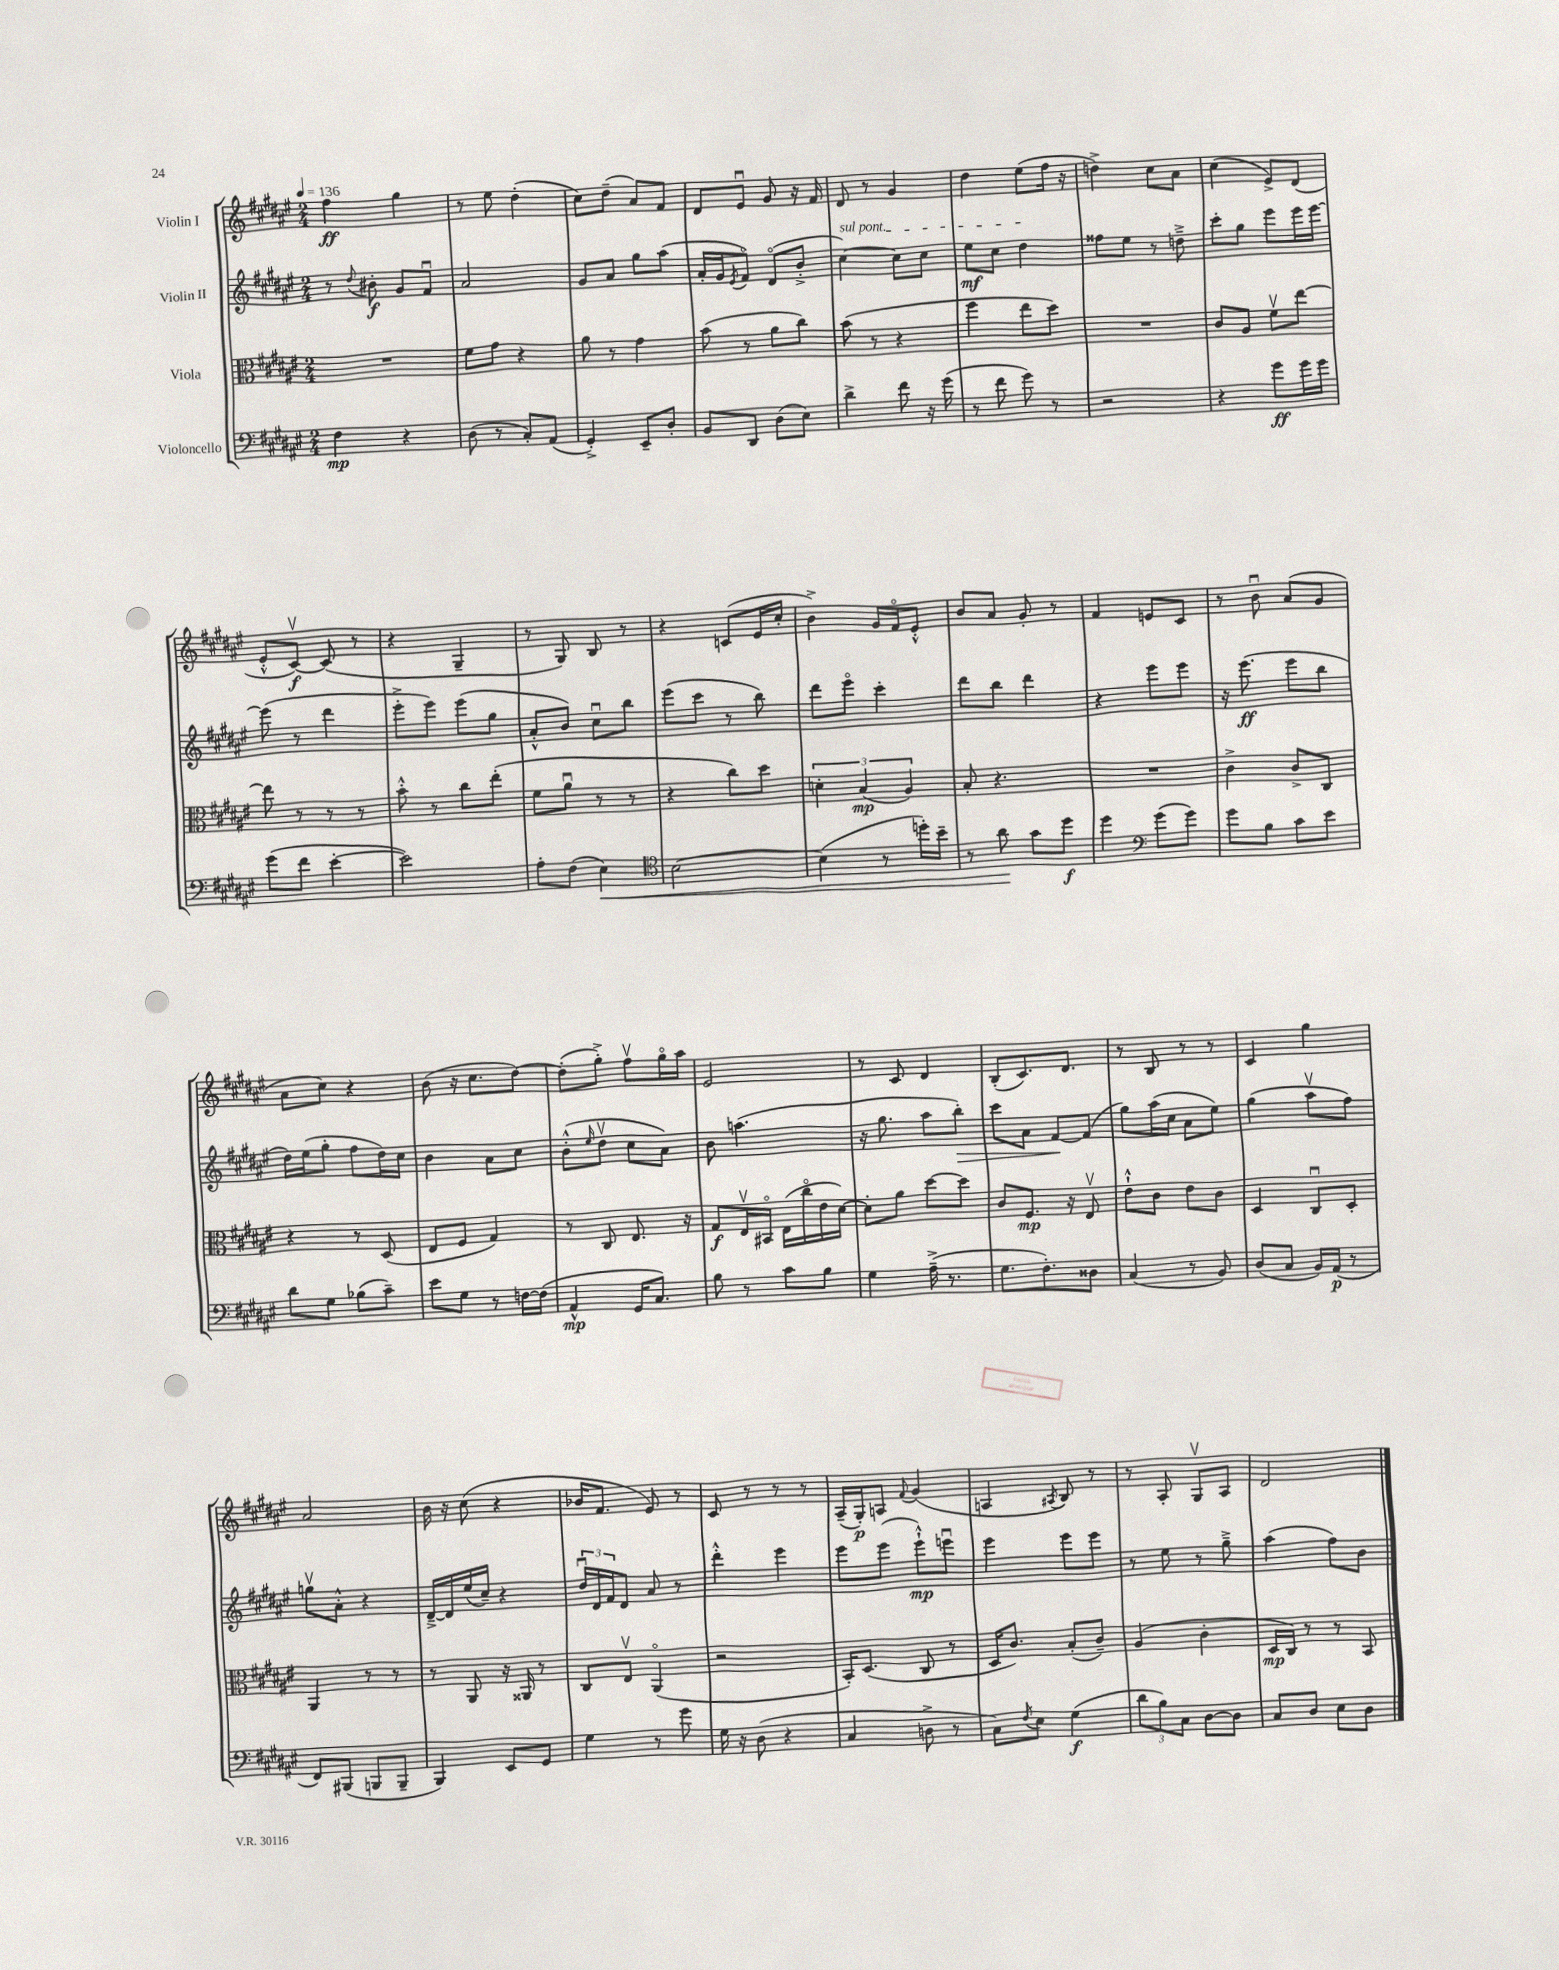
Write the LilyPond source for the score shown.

<<
\new StaffGroup <<
\new Staff = "s0" \with { instrumentName = "Violin I" } {
    \clef treble \key fis \major \numericTimeSignature \time 2/4 \tempo 4 = 136
    fis''4\ff gis''4 |
    r8 eis''8 dis''4-.( |
    cis''8) dis''8--( ais'8) fis'8 |
    dis'8 eis'8\downbow gis'8 r16 fis'16 |
    dis'8 r8 gis'4 |
    dis''4 eis''8( fis''16 r16 |
    d''4->) cis''8 ais'8 |
    cis''4( eis'8->) dis'8( |
    eis'8-.-^ cis'8~\upbow\f) cis'8( r8 |
    r4 gis4-- |
    r8 gis8) b8 r8 |
    r4 c'8( eis'16 cis''16-. |
    b'4->) gis'16 fis'16\flageolet eis'8-.-^ |
    b'8 ais'8 gis'8-. r8 |
    fis'4 e'8 cis'8 |
    r8 b'8\downbow ais'8( gis'8 |
    ais'8 cis''8) r4 |
    b'8( r16 cis''8. dis''8~) |
    dis''8-.( gis''8-.->) fis''8\upbow gis''16\flageolet ais''16 |
    eis'2 |
    r8 cis'8 dis'4 |
    b8-.( cis'8.) dis'8. |
    r8 b8 r8 r8 |
    cis'4 gis''4 |
    ais'2 |
    b'16 r16 cis''8( r4 |
    bes'16 fis'8. eis'8) r8 |
    cis'8 r8 r8 r8 |
    ais16--( gis16-.\p) a8 \appoggiatura { fis'8 } gis'4( |
    a4 \acciaccatura { ais8 } b8) r8 |
    r8 ais8-. gis8\upbow ais8 |
    dis'2 \bar "|." |
}
\new Staff = "s1" \with { instrumentName = "Violin II" } {
    \clef treble \key fis \major \numericTimeSignature \time 2/4
    r8 \appoggiatura { dis''8 } bis'8-.\f gis'8 fis'8\downbow |
    ais'2 |
    gis'8 ais'8 gis''8 ais''8( |
    ais'16-. gis'16 \acciaccatura { eis'8 } fis'8\flageolet) dis'8\flageolet( b'8-.-> |
    \once \override TextSpanner.bound-details.left.text = \markup { \italic "sul pont." } cis''4~\startTextSpan) cis''8 cis''8 |
    eis''8\mf cis''8 dis''4\stopTextSpan |
    fisis''8 eis''8 r8 d''8---> |
    cis'''8-. gis''8 eis'''8 eis'''16 eis'''16~ |
    eis'''8( r8 dis'''4 |
    eis'''8-.-> eis'''8) eis'''8( gis''8 |
    ais'8-.-^ b'8) cis''8\downbow b''8 |
    eis'''8( cis'''8 r8 b''8) |
    dis'''8 eis'''8\flageolet cis'''4-. |
    dis'''8 b''8 dis'''4 |
    r4 eis'''8 eis'''8 |
    r16 eis'''8.\ff( eis'''8 b''8 |
    dis''16) eis''16( gis''8-. fis''8 dis''16) cis''16 |
    b'4 ais'8 cis''8 |
    b'8-.-^( \grace { eis''16 } dis''8\upbow cis''8 ais'8) |
    b'8 a''4.( |
    r16 gis''8. ais''8 b''8-.\>) |
    cis'''8 ais'8 fis'8~\! fis'8( |
    gis''8) ais''16( cis''16 ais'8 eis''8) |
    gis''4( ais''8\upbow fis''8) |
    g''8\upbow ais'8-.-^ r4 |
    dis'16~---> dis'16 eis''16( cis''16--) r4 |
    \tuplet 3/2 { dis''16\downbow dis'16 fis'16 } dis'8 ais'8 r8 |
    dis'''4-.-^ eis'''4 |
    eis'''8 eis'''8( eis'''8-!-^\mp) e'''8\downbow |
    eis'''4 eis'''8 eis'''8 |
    r8 eis''8 r8 gis''8---> |
    ais''4( fis''8) b'8 \bar "|." |
}
\new Staff = "s2" \with { instrumentName = "Viola" } {
    \clef alto \key fis \major \numericTimeSignature \time 2/4
    R2 |
    fis'8 gis'8 r4 |
    ais'8 r8 gis'4 |
    b'8( r8 ais'8 cis''8) |
    b'8( r8 r4 |
    fis''4 eis''8 dis''8) |
    R2 |
    cis'8 ais8 fis'8\upbow eis''8~ |
    eis''8 r8 r8 r8 |
    b'8-.-^ r8 cis''8 eis''8-.( |
    fis'8 ais'8\downbow r8 r8 |
    r4 cis''8) dis''8 |
    \tuplet 3/2 { d'4-. b4\mp( ais4) } |
    b8-. r4. |
    R2 |
    cis'4-> cis'8-> cis8 |
    r4 r8 dis8( |
    eis8 fis8 gis4) |
    r8 cis8 eis8. r16 |
    gis8\f eis16\upbow bis,16\flageolet eis16( cis''16\flageolet eis'16 dis'16~) |
    dis'8-. ais'8 dis''8~ dis''8 |
    cis'8 fis8.\mp r16 eis8\upbow |
    eis'8-!-^ cis'8 eis'8 cis'8 |
    dis4 cis8\downbow dis8-. |
    ais,4 r8 r8 |
    r8 ais,8 r16 aisis,16 r8 |
    cis8 eis8\upbow ais,4\flageolet( |
    r2 |
    b,16-.) dis8.( cis8 r8 |
    dis16 cis'8.) b8-.( cis'8--) |
    ais4( cis'4-. |
    dis16\mp cis16) r8 r8 b,8 \bar "|." |
}
\new Staff = "s3" \with { instrumentName = "Violoncello" } {
    \clef bass \key fis \major \numericTimeSignature \time 2/4
    fis4\mp r4 |
    dis8( r8 cis8-.) ais,8( |
    gis,4-.->) eis,8-- dis8-. |
    b,8 dis,8 dis8( eis8) |
    dis'4-> fis'8 r16 gis'16( |
    r8 fis'8 gis'8) r8 |
    r2 |
    r4 gis'8\ff gis'16 gis'16 |
    gis'8( fis'8 eis'4~-. |
    eis'2) |
    ais8-. fis8( eis4\<) |
    \clef tenor b2~ |
    b4( r8 d''16-.) b'16-- |
    r8 ais'8\! gis'8 dis''8\f |
    dis''4 \clef bass gis'8( gis'8) |
    gis'8 b8 cis'8 eis'8 |
    dis'8 gis8 bes8( cis'8--) |
    eis'8 gis8 r8 f16~ f16( |
    ais,4-^\mp gis,16 cis8.) |
    b8 r8 cis'8 b8 |
    gis4 ais16--->( r8. |
    gis8. fis8.-.) disis8 |
    cis4( r8 b,8) |
    dis8( cis8 b,16) ais,16\p( r8 |
    fis,8) bis,,8( b,,8 b,,8-- |
    b,,4) eis,8 gis,8 |
    gis4 r8 gis'8 |
    gis16 r16 dis8( r4 |
    cis4 d8-> r8 |
    cis8) \acciaccatura { fis8 } eis8 gis4\f( |
    \tuplet 3/2 { dis'8 b8) cis8 } dis8~ dis8 |
    cis8 dis8 eis8 dis8 \bar "|." |
}
>>
>>
\layout { \context { \Score \remove "Bar_number_engraver" } }
